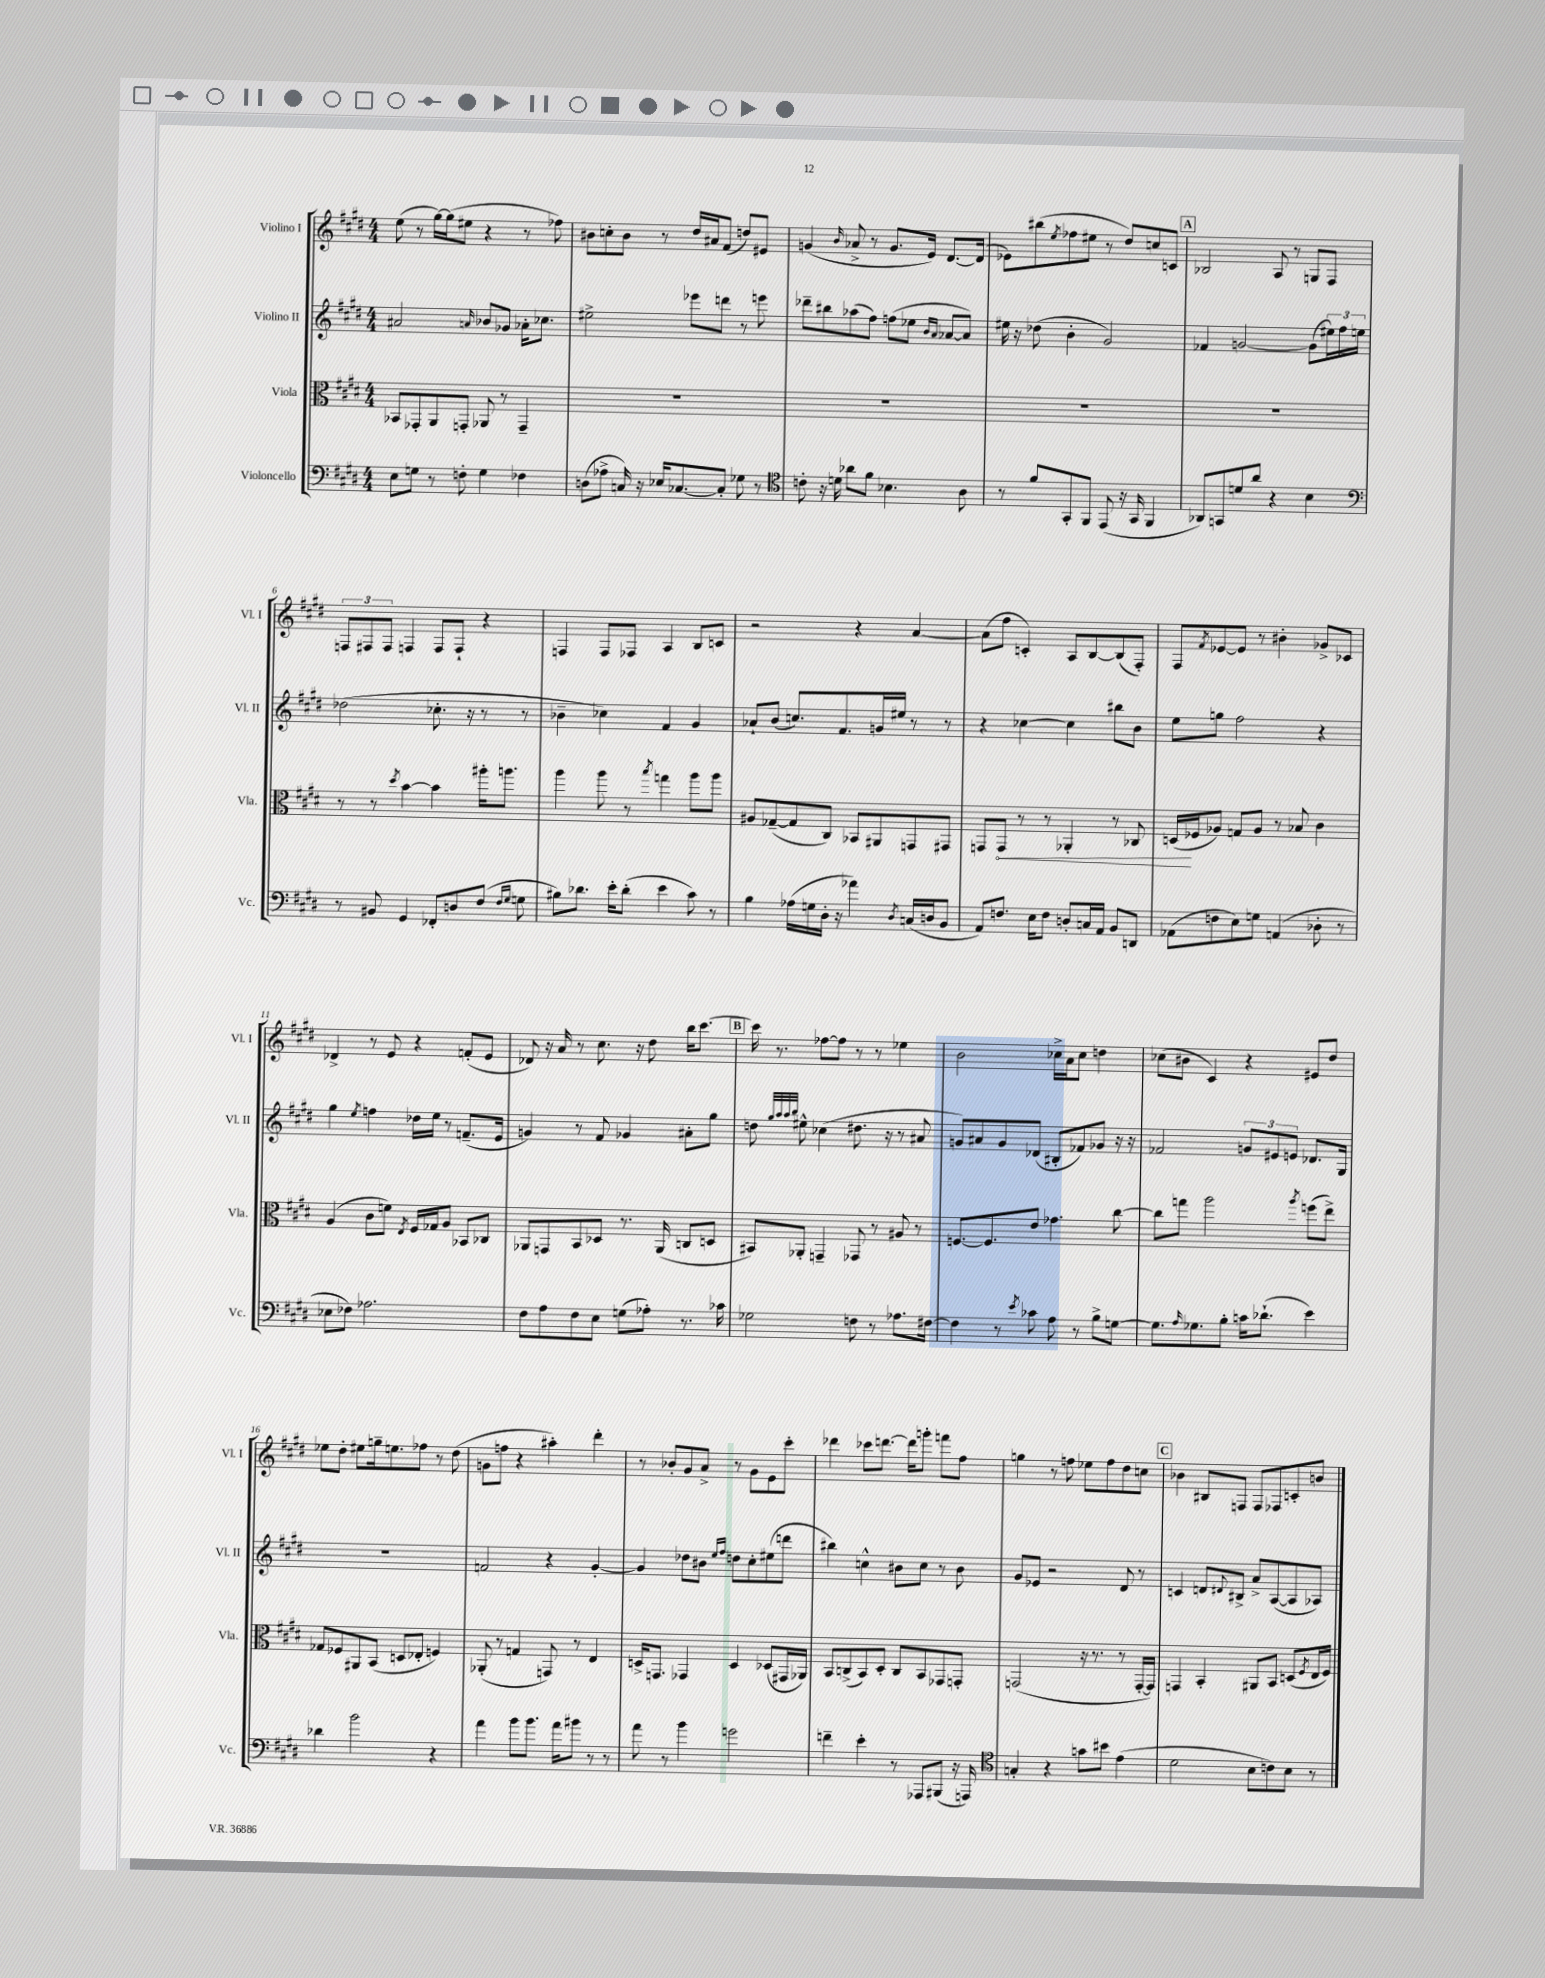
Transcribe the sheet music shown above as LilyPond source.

<<
\new StaffGroup <<
\new Staff = "s0" \with { instrumentName = "Violino I" shortInstrumentName = "Vl. I" } {
    \clef treble \key e \major \numericTimeSignature \time 4/4
    e''8( r8 gis''16~) gis''16( eis''8 r4 r8 fes''8) |
    bis'8 c''8-. bis'8 r8 dis''16 ais'16 fis'8( d''8) eis'8 |
    g'4( \grace { b'16 } aes'8-> r8 g'8. e'16) dis'8.~ dis'16( |
    ees'8) bis''8( \acciaccatura { e''8 } fes''8 eis''8 r8 dis''8) c''8 c'8 |
    \mark \markup { \box "A" } bes2 a8 r8 g8 fis8 |
    \tuplet 3/2 { f8 fis8 fis8 } f4 f8 f8-! r4 |
    f4 f8 fes8 a4 b8 c'8 |
    r2 r4 a'4~ |
    a'8( fis''8 c'4-.) a8 b8~ b8( fis8-.) |
    fis8 \acciaccatura { fis'8 } ees'8~ ees'8 r8 bis'4-. ges'8-> ces'8 |
    des'4-> r8 e'8 r4 f'8-.( e'8 |
    des'8) r16 a'16 r8 cis''8. r16 dis''8 b''16 cis'''8.~ |
    \mark \markup { \box "B" } cis'''16 r8. fes''8~ fes''8 r8 r8 ees''4 |
    b'2 ces''16-> a'16 ces''8 d''4 |
    ces''8( bis'8 cis'4) r4 eis'8 dis''8 |
    ees''8 dis''8-. eis''8 g''16-- e''8. fes''8 r8 dis''8( |
    g'8 f''8 r4 ais''4-.) dis'''4-. |
    r8 bes'8-. gis'8 a'8-> r8 gis'8 e'8 cis'''8-. |
    des'''4 ces'''8 d'''8.~ d'''16 g'''8-. f'''8 fis''8 |
    g''4 r8 f''8 ees''8 f''8 dis''8 c''8 |
    \mark \markup { \box "C" } bes'4 bis8 f8 f8 fes8 c'8-. b'8 \bar "|." |
}
\new Staff = "s1" \with { instrumentName = "Violino II" shortInstrumentName = "Vl. II" } {
    \clef treble \key e \major \numericTimeSignature \time 4/4
    ais'2 \grace { a'16 } bes'8 ges'8 aes'16-. ces''8. |
    eis''2-> ees'''8 d'''8 r8 e'''8 |
    des'''8-- bis''8 aes''8( fis''8) f''8( ees''8 \grace { b'16 a'16 } aes'8~ aes'8) |
    eis''16 r16 des''8( b'4-. gis'2) |
    \mark \markup { \box "A" } fes'4 g'2~ g'8( \tuplet 3/2 { eis''16) fis''16 e''16 } |
    des''2( ces''8.-. r16 r8 r8 |
    bes'4-- ces''4) fis'4 gis'4 |
    aes'8-! b'8( c''8.) fis'8. g'16 eis''16 r8 r8 |
    r4 ces''4~ ces''4 bis''8 b'8 |
    e''8 g''8 fis''2 r4 |
    gis''4 \acciaccatura { e''8 } f''4 des''16 e''16 r8 f'8.--( e'16 |
    g'4) r8 fis'8 ges'4 ais'8-. gis''8 |
    \mark \markup { \box "B" } d''8 \grace { gis''32 a''32 a''32 b''32 } eis''8-^ ces''4( dis''8. r16 r8 ais'8 |
    g'8) ais'8 g'8 des'8( bis8-. fes'8) ges'8 r16 r16 |
    fes'2 \tuplet 3/2 { g'8 eis'8 e'8 } des'8. gis16 |
    R1 |
    f'2 r4 gis'4~-. |
    gis'4 des''8 bis'8 \grace { e''16 fis''16 } d''8 cis''8-. eis''8( d'''8 |
    bis''4) c''4-^ bis'8 c''8 r8 bis'8 |
    gis'8 ees'8 r2 dis'8 r8 |
    \mark \markup { \box "C" } c'4 d'8 \appoggiatura { dis'8 } bis8-> a'8-> a8~( a8 aes8) \bar "|." |
}
\new Staff = "s2" \with { instrumentName = "Viola" shortInstrumentName = "Vla." } {
    \clef alto \key e \major \numericTimeSignature \time 4/4
    bes,8 ges,8-. a,8 g,8-. aes,8 r8 g,4-- |
    R1 |
    R1 |
    R1 |
    \mark \markup { \box "A" } R1 |
    r8 r8 \acciaccatura { dis''8 } b'4~ b'4 ais''16-. a''8. |
    a''4 a''8 r8 \acciaccatura { b''8 } g''4 a''8 a''8 |
    ais8 ges8~--( ges8 cis8) bes,8 ais,8 g,8 gis,8 |
    g,8 \once \override Hairpin.circled-tip = ##t g,8\< r8 r8 aes,4-. r8 ces8 |
    d16\!( fes16 aes8) g8 aes8 r8 bes8 cis'4 |
    a4( cis'8 f'8) \acciaccatura { e8 } fis16 ges16 a8 bes,8 ces8 |
    aes,8 g,8 b,8 des8 r8. aes,16( c8 d8 |
    \mark \markup { \box "B" } bis,8) aes,8-. g,4-- ges,8 r8 ais8 r8 |
    f8.~ f8. e'8 ges'4. cis''8~ |
    cis''8 g''8 a''2 \acciaccatura { a''8 } f''8( e''8->) |
    ges8 fes8 ais,8 b,8( d8 ees8-. f4) |
    aes,8-.( r8 g4 g,8) r8 e4 |
    d16-> g,8. ges,4 d4 des8( gis,16 aes,16) |
    b,8 c8->( b,8) dis8-. c8 b,8 ges,8 g,8-. |
    g,2( r16 r8. r8 g,16~-. g,16) |
    \mark \markup { \box "C" } g,4 b,4-. ais,8 b,8 d8( \acciaccatura { fis8 } e16 fis16) \bar "|." |
}
\new Staff = "s3" \with { instrumentName = "Violoncello" shortInstrumentName = "Vc." } {
    \clef bass \key e \major \numericTimeSignature \time 4/4
    e8 g8 r8 f8-. g4 fes4 |
    d8( aes8-> c16) r16 ees16 ces8.~ ces8-. ges8 r8 |
    \clef tenor c'8-. r16 d'16 aes'8 fis'8 bes4. a8 |
    r8 fis'8 gis,8-. fis,8 e,8( r16 gis,16 fis,4 |
    \mark \markup { \box "A" } aes,8) g,8 d'8 a'8 r4 b4 |
    \clef bass r8 bis,8 gis,4 fes,8-. d8 fis8( \grace { fis16 gis16 } g8 |
    bis8) des'8. e'16-. des'8-.( e'4 cis'8) r8 |
    b4 aes16( g16 dis16-. r16 aes'4) \acciaccatura { dis8 } c16( d16 b,8 |
    a,8) f8. e16 f8 d8-. c16 a,16 b,8 d,8 |
    aes,8( f8 e8) g8 a,4( des8-. r8 |
    ees8 fes8) aes2. |
    fis8 a8 fis8 e8 g8( aes8-.) r8. ces'16 |
    \mark \markup { \box "B" } ges2 f8 r8 aes8. fis16~ |
    fis4 r8 \acciaccatura { e'8 } ces'8 a8 r8 b8-> g8~ |
    g8. \grace { a16 } ges8. b8-. c'16 des'8.-!( e'4) |
    des'4 b'2 r4 |
    a'4 b'8 b'8. a'16 bis'8 r8 r8 |
    a'8 r8 b'4 g'2 |
    f'4-- e'4-. r8 aes,,8 bis,,8( r16 a,,16) |
    \clef tenor g4-. r4 g'8 bis'8 e'4( |
    \mark \markup { \box "C" } dis'2 b8 c'8) b8 r8 \bar "|." |
}
>>
>>
